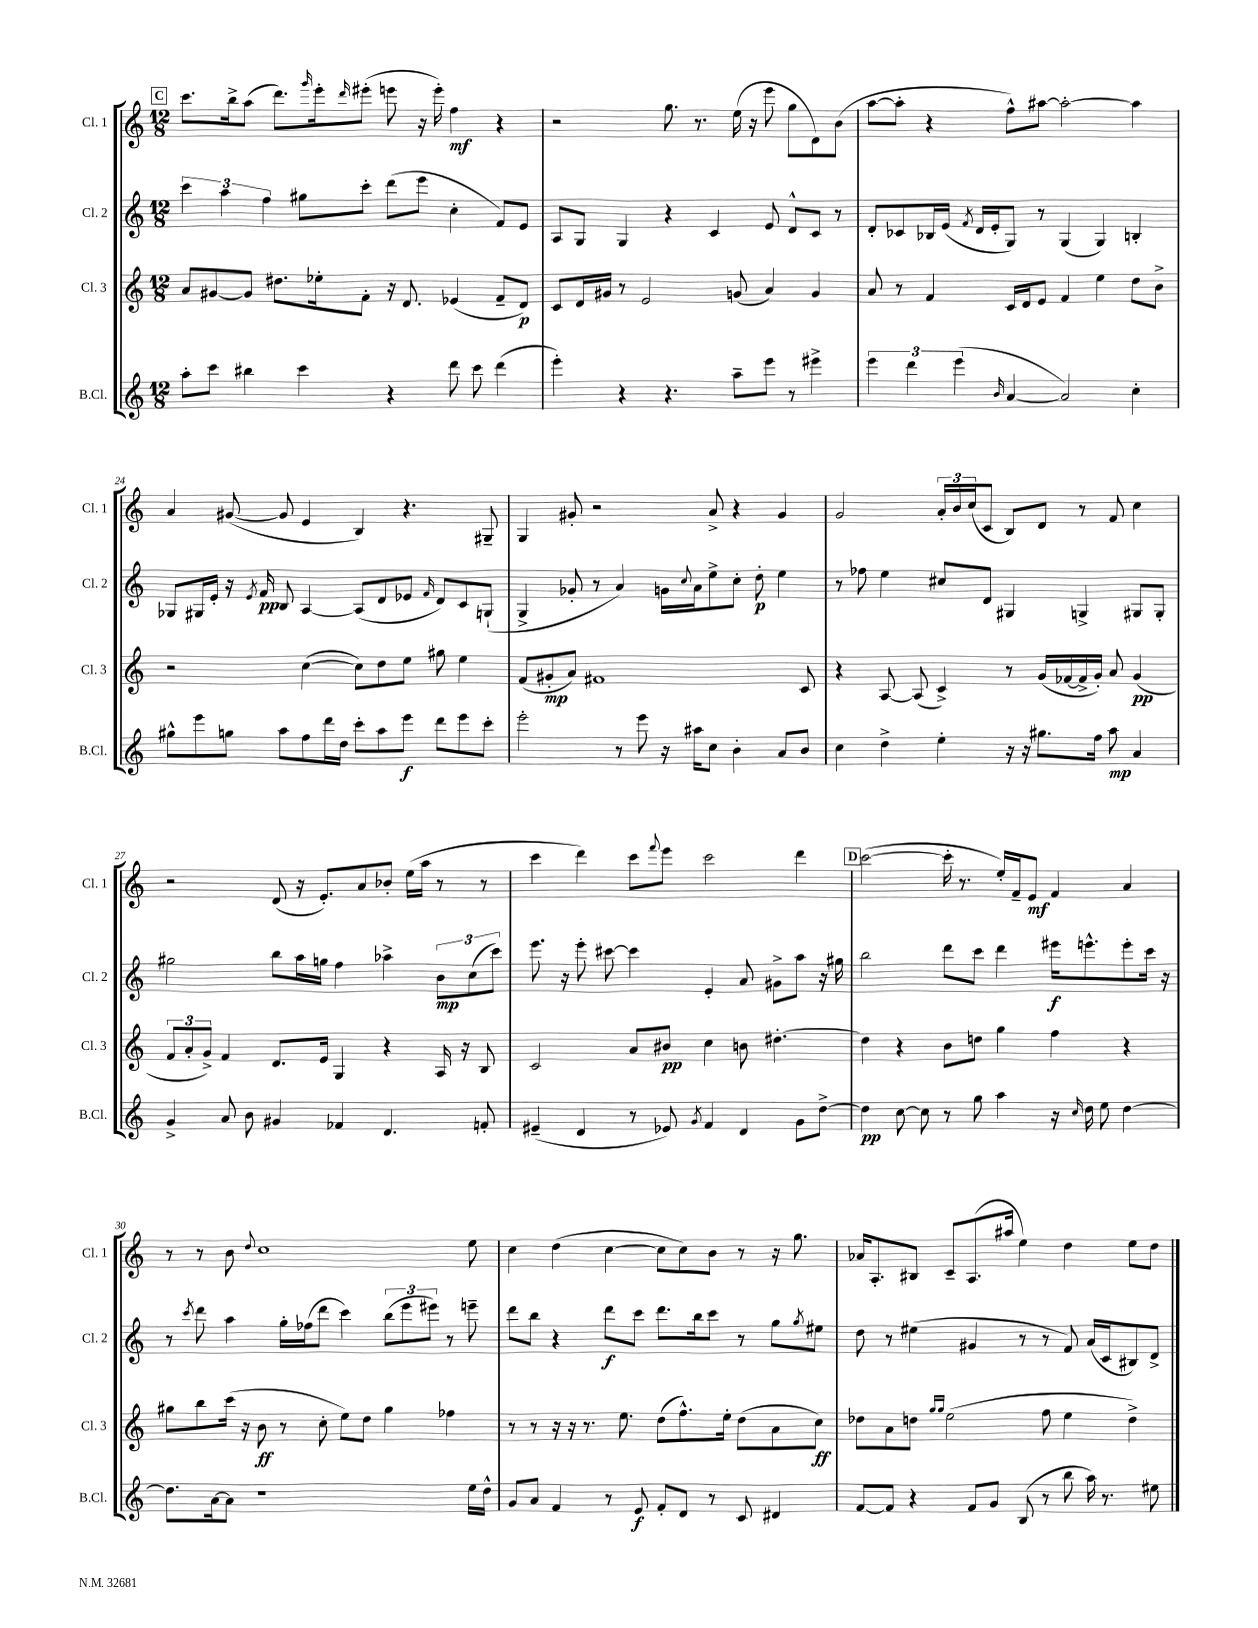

**kern	**dynam	**kern	**dynam	**kern	**dynam	**kern	**dynam
*part4	*part4	*part3	*part3	*part2	*part2	*part1	*part1
*staff4	*staff4	*staff3	*staff3	*staff2	*staff2	*staff1	*staff1
*I"B.Cl.	*	*I"Cl. 3	*	*I"Cl. 2	*	*I"Cl. 1	*
*I'B.Cl.	*	*I'Cl. 3	*	*I'Cl. 2	*	*I'Cl. 1	*
*clefG2	*	*clefG2	*	*clefG2	*	*clefG2	*
*k[]	*	*k[]	*	*k[]	*	*k[]	*
*M12/8	*	*M12/8	*	*M12/8	*	*M12/8	*
!!LO:REH:place=s1:t=C
=21	=21	=21	=21	=21	=21	=21	=21
8aa'\L	.	8a/L	.	6ccc\	.	8.ccc\L	.
8ccc\J	.	[8g#X/	.	.	.	.	.
.	.	.	.	6aa\	.	.	.
.	.	.	.	.	.	16bb^\k	.
4bb#X\	.	8g#/J]	.	.	.	(8aa\J	.
.	.	.	.	6ff\	.	.	.
.	.	8.dd#X\L	.	.	.	8.ddd\L)	.
4ccc\	.	.	.	8gg#X\L	.	.	.
.	.	.	.	.	.	16qqggg/	.
.	.	16ee-X'\k	.	.	.	16eee'\k	.
.	.	.	.	.	.	16qqddd/	.
.	.	8f'\J	.	8ccc'\J	.	(8eee#X'\J	.
4r	.	16r	.	(8ddd\L	.	8eeen\	.
.	.	8.d/	.	.	.	.	.
.	.	.	.	8eee\J	.	16r	.
.	.	.	.	.	.	16eee'\)	.
8ddd\	.	(4e-X/	.	4cc'\	.	4ff\	mf
8ccc\	.	.	.	.	.	.	.
(4ddd\	.	8f~/L	.	8f/L)	.	4r	.
.	.	8d/J)	p	8e/J	.	.	.
=22	=22	=22	=22	=22	=22	=22	=22
4eee'\)	.	8c/L	.	8A/L	.	2r	.
.	.	16d/L	.	8G/J	.	.	.
.	.	16g#X/JJ	.	.	.	.	.
4r	.	8r	.	4G/	.	.	.
.	.	2e/	.	.	.	.	.
4.r	.	.	.	4r	.	8.gg\	.
.	.	.	.	.	.	8.r	.
.	.	.	.	4c/	.	.	.
8aa~\L	.	(8gn/	.	.	.	(16ee\	.
.	.	.	.	.	.	16r	.
8eee\J	.	4a/)	.	8e/	.	8eee\	.
8r	.	.	.	8d^^/L	.	8gg\L	.
4eee#X^\	.	4g/	.	8c/J	.	8d\)	.
.	.	.	.	8r	.	(8b\J	.
=23	=23	=23	=23	=23	=23	=23	=23
6eee\	.	8a/	.	8d'/L	.	[8aa\L	.
.	.	8r	.	8c-X/	.	8aa'\J]	.
6ddd\	.	.	.	.	.	.	.
.	.	4f/	.	16B-X/L	.	4r	.
.	.	.	.	(16e/JJ	.	.	.
(6eee\	.	.	.	.	.	.	.
.	.	.	.	8qf/	.	.	.
.	.	.	.	16d/LL	.	.	.
.	.	.	.	16e'/J	.	.	.
16qqb/	.	.	.	.	.	.	.
[4a/	.	16c/LL	.	8G/J)	.	8ff^^\L)	.
.	.	16d/J	.	.	.	.	.
.	.	8e/J	.	8r	.	[8aa#X\J	.
2a/])	.	4f/	.	(4G/	.	2aa#'\_	.
.	.	4ee\	.	4G/)	.	.	.
4cc'\	.	8dd\L	.	4Bn'/	.	4aa#\]	.
.	.	8b^\J	.	.	.	.	.
!!LO:LB:g=z
=24	=24	=24	=24	=24	=24	=24	=24
8gg#X^^\L	.	2r	.	8G-X/L	.	4a/	.
8eee\	.	.	.	16G#X/L	.	.	.
.	.	.	.	16e'/JJ	.	.	.
8ggn\J	.	.	.	16r	.	([8g#X/	.
.	.	.	.	8qe/	.	.	.
.	.	.	.	16f/	pp	.	.
8aa\L	.	.	.	8B/	.	8g#/]	.
8ff\	.	([4cc\	.	[4A/	.	4e/	.
16ddd\L	.	.	.	.	.	.	.
16dd\JJ	.	.	.	.	.	.	.
8ccc'\L	.	8cc\L])	.	(8A/L]	.	4B/)	.
8aa\	.	8dd\	.	8d/	.	.	.
8eee\J	f	8ee\J	.	8e-X/J	.	4.r	.
.	.	.	.	16qqf/	.	.	.
8ddd\L	.	8gg#X\	.	8d/L)	.	.	.
8eee\	.	4ee\	.	8c/	.	.	.
8ccc'\J	.	.	.	(8Gn`/J	.	8G#X~/	.
=25	=25	=25	=25	=25	=25	=25	=25
2eee'\	.	(8f/L	.	4G^/	.	4G/	.
.	.	8g#X'/	mp	.	.	.	.
.	.	8a/J)	.	8g-X'/	.	8g#X'/	.
.	.	1f#X	.	8r	.	2r	.
8r	.	.	.	4a/)	.	.	.
8eee\	.	.	.	.	.	.	.
16r	.	.	.	16gn\LL	.	.	.
.	.	.	.	8qqcc/	.	.	.
16aa#X\KL	.	.	.	16a\J	.	.	.
8cc\J	.	.	.	8ee^\	.	8a^/	.
4b'\	.	.	.	8cc'\J	.	4r	.
.	.	.	.	8dd'\	p	.	.
8a/L	.	.	.	4ee\	.	4g#/	.
8b/J	.	8c/	.	.	.	.	.
=26	=26	=26	=26	=26	=26	=26	=26
4cc\	.	4r	.	8r	.	2g/	.
.	.	.	.	8ff-X\	.	.	.
4dd^\	.	[8A/	.	4ee\	.	.	.
.	.	(8A/]	.	.	.	.	.
4ee'\	.	4c^/)	.	8cc#X/L	.	24a'/LL	.
.	.	.	.	.	.	24b/	.
.	.	.	.	.	.	(24cc/J	.
.	.	.	.	8d/J	.	8c/J	.
16r	.	8r	.	4G#X/	.	8B/L)	.
16r	.	.	.	.	.	.	.
8.gg#X\L	.	(16g/LL	.	.	.	8d/J	.
.	.	[16f-X/	.	.	.	.	.
.	.	16f-^/]	.	4Gn^/	.	8r	.
16ff\Jk	.	16g'/JJ)	.	.	.	.	.
8aa\	mp	8a/	.	.	.	8f/	.
4a/	.	(4g/	pp	8G#X/L	.	4cc\	.
.	.	.	.	8G#'/J	.	.	.
!!LO:LB:g=z
=27	=27	=27	=27	=27	=27	=27	=27
4g^/	.	12f/L	.	2gg#X\	.	2r	.
.	.	12a'/	.	.	.	.	.
.	.	12g^/J)	.	.	.	.	.
8a/	.	4f/	.	.	.	.	.
8b\	.	.	.	.	.	.	.
4g#X/	.	8.d/L	.	8bb\L	.	(8d/	.
.	.	.	.	16aa\L	.	16r	.
.	.	16e/Jk	.	16ggn\JJ	.	8.e'/L)	.
4f-X/	.	4G/	.	4ff\	.	.	.
.	.	.	.	.	.	8a/	.
4.d/	.	4r	.	4aa-X^\	.	8b-X'/J	.
.	.	.	.	.	.	(16ee\LL	.
.	.	.	.	.	.	16aa\JJ	.
.	.	16A/	.	12b\L	mp	8r	.
.	.	16r	.	.	.	.	.
.	.	.	.	(12cc\	.	.	.
8fn'/	.	8B/	.	.	.	8r	.
.	.	.	.	12ccc\J)	.	.	.
=28	=28	=28	=28	=28	=28	=28	=28
(4e#X~/	.	2c/	.	8.eee\	.	4ccc\	.
.	.	.	.	16r	.	.	.
4d/	.	.	.	8eee'\	.	4ddd\)	.
.	.	.	.	[8ccc#X\	.	.	.
8r	.	8a/L	.	4ccc#\]	.	8ccc\L	.
.	.	.	.	.	.	8qqfff/	.
8e-X/)	.	8b#X/J	pp	.	.	8eee\J	.
8qg/	.	.	.	.	.	.	.
4f/	.	4cc\	.	4e'/	.	2ccc\	.
4d/	.	8bn\	.	8a/	.	.	.
.	.	[4.dd#X'\	.	8g#X^\L	.	.	.
8g\L	.	.	.	8aa\J	.	4ddd\	.
[8dd^\J	.	.	.	16r	.	.	.
.	.	.	.	16gg#X\	.	.	.
!!LO:REH:place=s1:t=D
=29	=29	=29	=29	=29	=29	=29	=29
4dd\]	pp	4dd#\]	.	2bb\	.	([2ccc\	.
[8cc\	.	4r	.	.	.	.	.
8cc\]	.	.	.	.	.	.	.
8r	.	8b\L	.	8ddd\L	.	16ccc'\]	.
.	.	.	.	.	.	8.r	.
8gg\	.	8ddn\J	.	8ccc\J	.	.	.
4aa\	.	4gg\	.	4ddd\	.	16ee'/LL)	.
.	.	.	.	.	.	16f~/J	.
.	.	.	.	.	.	8e/J	mf
16r	.	4ff\	.	16eee#X\KL	f	4f/	.
16qqcc/	.	.	.	.	.	.	.
16dd\	.	.	.	8.eeen^^\	.	.	.
8ee\	.	.	.	.	.	.	.
[4dd\	.	4r	.	8eee'\	.	4a/	.
.	.	.	.	16ccc\Jk	.	.	.
.	.	.	.	16r	.	.	.
!!LO:LB:g=z
=30	=30	=30	=30	=30	=30	=30	=30
8.dd\L]	.	8gg#X\L	.	8r	.	8r	.
.	.	.	.	8qccc/	.	.	.
.	.	8bb\	.	8ddd\	.	8r	.
[16a\k	.	.	.	.	.	.	.
8a\J]	.	(16ccc\Jk	.	4aa\	.	8b\	.
.	.	16r	.	.	.	.	.
.	.	.	.	.	.	8qqdd/	.
1r	.	8b\	ff	.	.	1cc	.
.	.	8r	.	16gg'\LL	.	.	.
.	.	.	.	(16ff-X\J	.	.	.
.	.	8cc'\	.	8ddd\J	.	.	.
.	.	8ee\L)	.	4ccc\)	.	.	.
.	.	8dd\J	.	.	.	.	.
.	.	4gg#\	.	(12bb\L	.	.	.
.	.	.	.	12eee\	.	.	.
.	.	.	.	12eee#X\J)	.	.	.
.	.	4ff-X\	.	8r	.	.	.
16ee\LL	.	.	.	8eeen~\	.	8ee\	.
16dd^^\JJ	.	.	.	.	.	.	.
=31	=31	=31	=31	=31	=31	=31	=31
8g/L	.	8r	.	8ddd\L	.	4cc\	.
8a/J	.	8r	.	8bb\J	.	.	.
4f/	.	16r	.	4r	.	(4dd\	.
.	.	16r	.	.	.	.	.
.	.	8.r	.	.	.	.	.
8r	.	.	.	8ddd\L	f	[4cc\	.
.	.	8.ee\	.	.	.	.	.
8e/	f	.	.	8ccc\J	.	.	.
8f'/L	.	(8dd\L	.	8.ddd\L	.	8cc\L]	.
8d/J	.	8.ff^^\)	.	.	.	8cc\)	.
.	.	.	.	16bb\k	.	.	.
8r	.	.	.	8ccc\J	.	8b\J	.
.	.	16ee'\Jk	.	.	.	.	.
8c/	.	(8dd\L	.	8r	.	8r	.
4d#X/	.	8a\	.	8gg\L	.	16r	.
.	.	.	.	.	.	8.gg\	.
.	.	.	.	8qgg/	.	.	.
.	.	8cc\J)	ff	8ee#X\J	.	.	.
=32	=32	=32	=32	=32	=32	=32	=32
[8f/L	.	8dd-X\L	.	8dd\	.	16a-X/KL	.
.	.	.	.	.	.	8.A'/	.
8f/J]	.	8a\	.	8r	.	.	.
4r	.	8ddn\J	.	(4ee#X\	.	8B#X/J	.
.	.	16qqgg/LL	.	.	.	.	.
.	.	16qqgg/JJ	.	.	.	.	.
.	.	(2ee\	.	.	.	8c~/L	.
8f/L	.	.	.	4g#X/	.	(8.A/	.
8g/J	.	.	.	.	.	.	.
.	.	.	.	.	.	16aa#X/Jk	.
(8B/	.	.	.	8r	.	4ee\)	.
8r	.	8ff\	.	8r	.	.	.
8bb\	.	4ee\	.	8f/)	.	4dd\	.
16aa\)	.	.	.	(16a/LL	.	.	.
8.r	.	.	.	16c/J	.	.	.
.	.	4dd^\)	.	8B#X/)	.	8ee\L	.
8ee#X\	.	.	.	8d^/J	.	8dd\J	.
==	==	==	==	==	==	==	==
*-	*-	*-	*-	*-	*-	*-	*-
